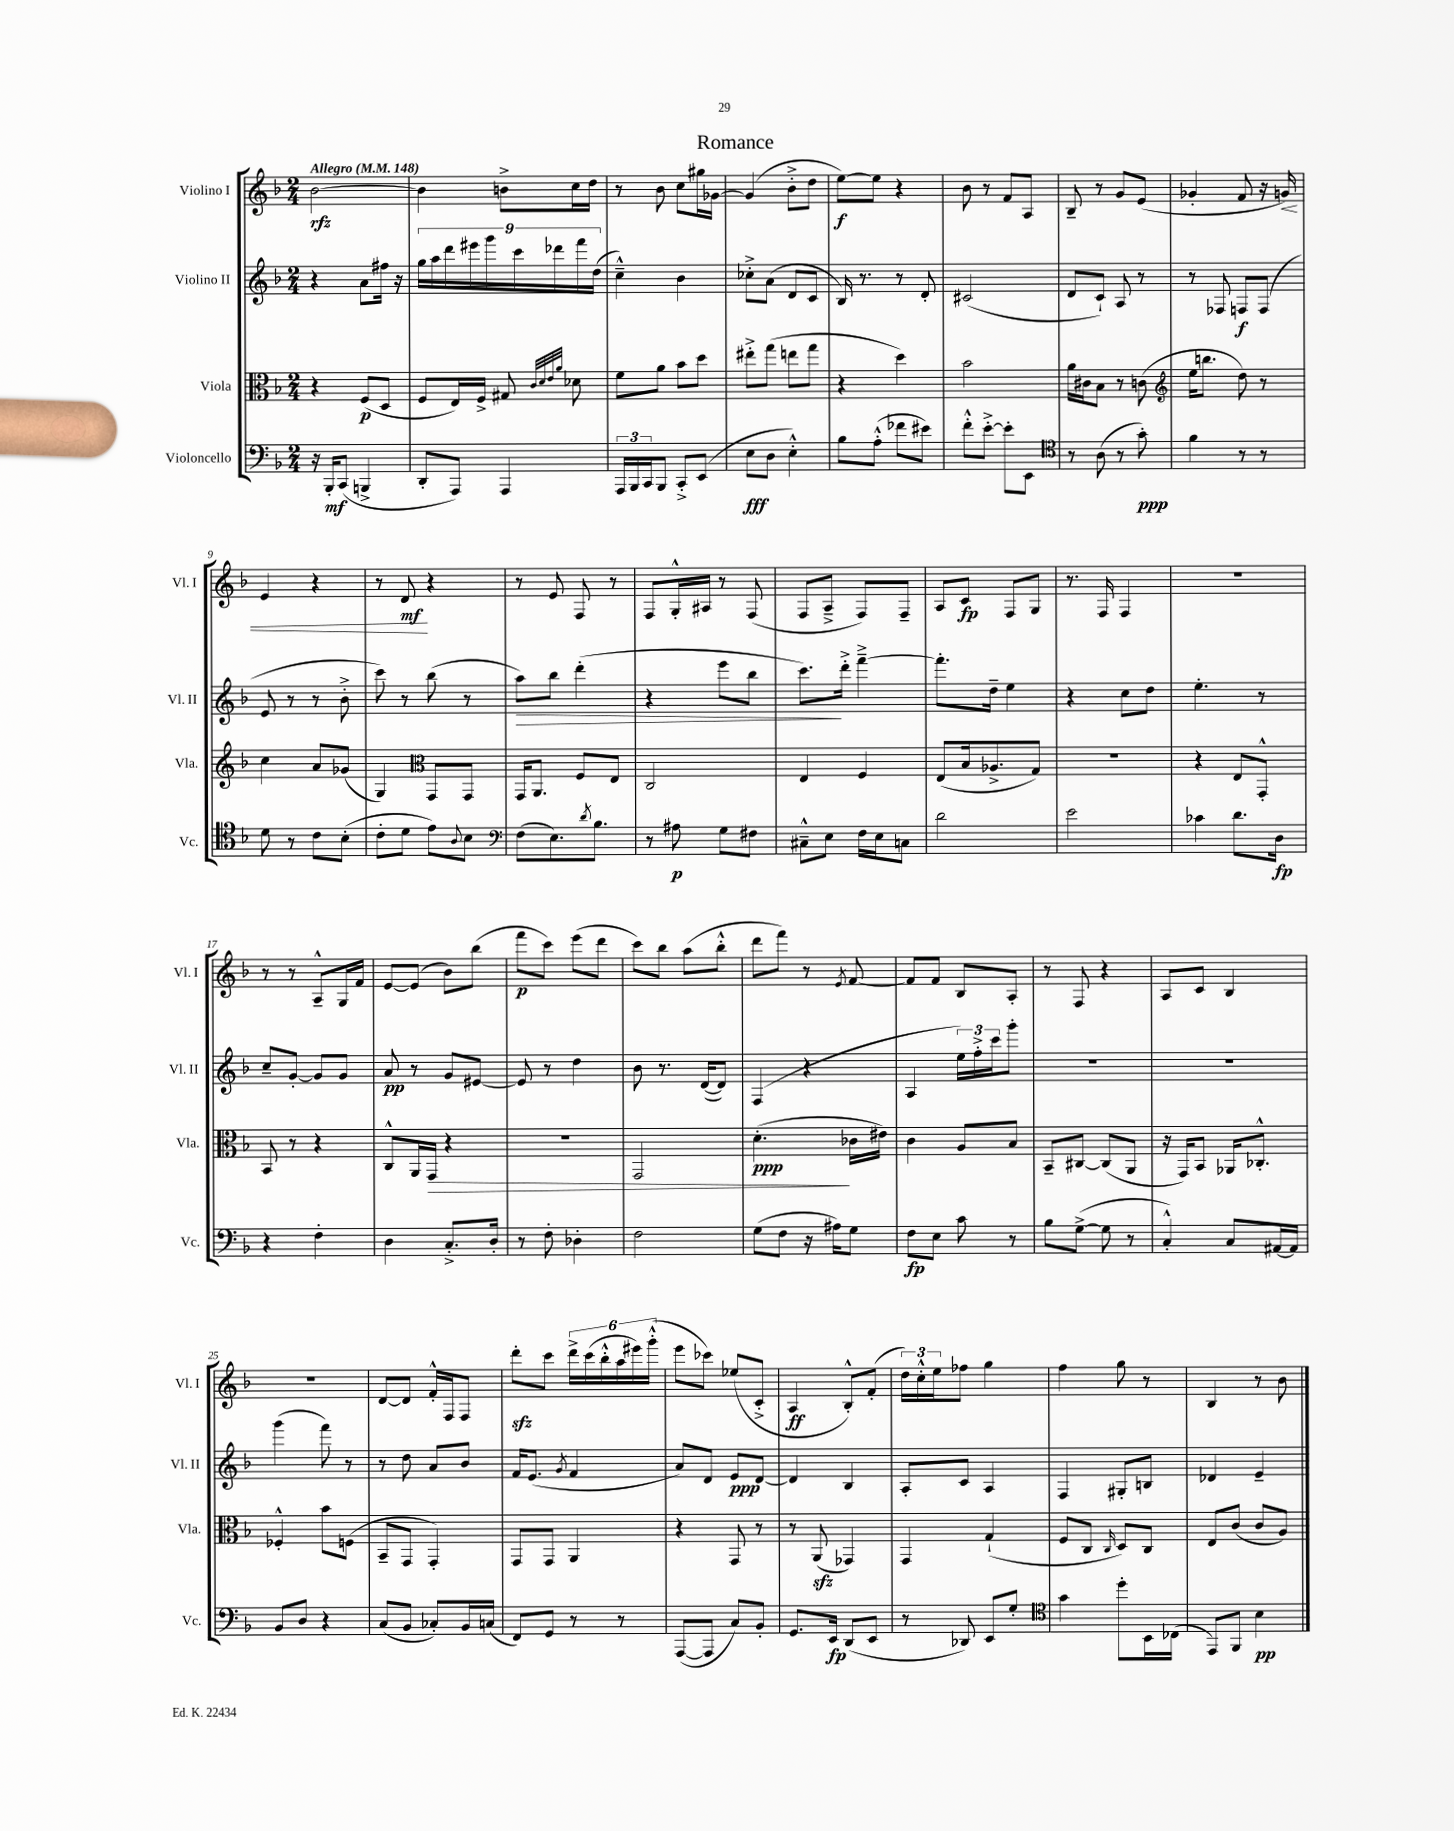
\header { title = "Romance" }
<<
\new StaffGroup <<
\new Staff = "s0" \with { instrumentName = "Violino I" shortInstrumentName = "Vl. I" } {
    \clef treble \key f \major \numericTimeSignature \time 2/4 \tempo "Allegro" 4 = 148
    bes'2~\rfz |
    bes'4 b'8-> c''16 d''16 |
    r8 bes'8 c''8 gis''16 ges'16~ |
    ges'4( bes'8-.-> d''8 |
    e''8~\f) e''8 r4 |
    bes'8 r8 f'8 a8 |
    bes8-- r8 g'8 e'8( |
    ges'4-. f'8 r16 g'16\<) |
    e'4 r4 |
    r8 d'8\mf\! r4 |
    r8 e'8 f8 r8 |
    f8 g16-.-^ ais16 r8 f8( |
    f8 a8---> f8) f8-- |
    a8 c'8\fp f8 g8 |
    r8. f16 f4 |
    R2 |
    r8 r8 a8---^ g16 f'16 |
    e'8~ e'8( bes'8) bes''8( |
    f'''8\p c'''8) e'''8( d'''8 |
    c'''8) bes''8 a''8( bes''8-.-^ |
    d'''8 f'''8) r8 \acciaccatura { e'8 } f'8~ |
    f'8 f'8 bes8 a8-. |
    r8 f8 r4 |
    a8 c'8 bes4 |
    R2 |
    d'8~ d'8 f'16-.-^ f16 f8 |
    d'''8-.\sfz c'''8 \tuplet 6/4 { d'''16-> c'''16( bes''16-.-^ a''16 eis'''16) g'''16-.-^( } |
    e'''8 ces'''8) ees''8( c'8-.-> |
    a4\ff bes8-.-^) f'8-.( |
    \tuplet 3/2 { d''16) c''16-.-^ e''16 } fes''8 g''4 |
    f''4 g''8 r8 |
    bes4 r8 bes'8 \bar "|." |
}
\new Staff = "s1" \with { instrumentName = "Violino II" shortInstrumentName = "Vl. II" } {
    \clef treble \key f \major \numericTimeSignature \time 2/4
    r4 a'8 fis''16 r16 |
    \tuplet 9/8 { g''16 a''16 d'''16 eis'''16 g'''16 c'''16 des'''16 f'''16 d''16( } |
    c''4---^) bes'4 |
    ces''8-.-> a'8( d'8 c'8 |
    bes16) r8. r8 d'8-. |
    cis'2( |
    d'8 c'8-!) a8 r8 |
    r8 fes8 f8\f f8( |
    e'8 r8 r8 bes'8-.-> |
    c'''8) r8 bes''8( r8 |
    a''8\>) bes''8 d'''4-.( |
    r4 e'''8 bes''8 |
    c'''8.\!) d'''16-.-> f'''4~---> |
    f'''8.-. d''16-- e''4 |
    r4 c''8 d''8 |
    e''4.-. r8 |
    c''8-- g'8~-. g'8 g'8 |
    a'8\pp r8 g'8 eis'8~ |
    eis'8 r8 d''4 |
    bes'8 r8. d'16~( d'8) |
    f4( r4 |
    a4 \tuplet 3/2 { e''16) f''16-.-> c'''16 } g'''8-. |
    R2 |
    R2 |
    g'''4( f'''8) r8 |
    r8 d''8 a'8 bes'8 |
    f'16 e'8.( \acciaccatura { g'8 } f'4 |
    a'8) d'8 e'8\ppp d'8~ |
    d'4 bes4 |
    a8-. c'8 a4 |
    f4 gis8-. b8 |
    des'4 e'4-- \bar "|." |
}
\new Staff = "s2" \with { instrumentName = "Viola" shortInstrumentName = "Vla." } {
    \clef alto \key f \major \numericTimeSignature \time 2/4
    r4 f8\p( d8 |
    f8 e16) f16-> gis8 \grace { c'32 d'32 e'32 a'32 } des'8 |
    f'8 a'8 bes'8 d''8 |
    eis''8-.-> g''8( e''8 g''8 |
    r4 d''4) |
    bes'2 |
    a'16 cis'16 bes8 r8 c'8( |
    \clef treble e''16 b''8. d''8) r8 |
    c''4 a'8 ges'8( |
    g4) \clef alto g,8 g,8 |
    g,16 a,8. f8 e8 |
    c2 |
    e4 f4 |
    e8( bes16 aes8.-> g8) |
    r2 |
    r4 e8 g,8-.-^ |
    bes,8 r8 r4 |
    c8-^ a,16 g,16\> r4 |
    r2 |
    g,2 |
    d'4.-.\ppp\!( ces'16 eis'16) |
    c'4 a8 bes8 |
    bes,8-- cis8~ cis8( a,8 |
    r16 g,16) bes,8 aes,16 ces8.-.-^ |
    fes4-.-^ bes'8 f8( |
    bes,8-- g,8 g,4-.) |
    g,8 g,8 a,4 |
    r4 g,8 r8 |
    r8 a,8\sfz( ges,4) |
    g,4 g4-!( |
    f8 c8 \grace { c16 } d8) c8 |
    e8 c'8( c'8 a8) \bar "|." |
}
\new Staff = "s3" \with { instrumentName = "Violoncello" shortInstrumentName = "Vc." } {
    \clef bass \key f \major \numericTimeSignature \time 2/4
    r16 bes,,16-.\mf c,8( b,,4-> |
    d,8-. a,,8) a,,4 |
    \tuplet 3/2 { a,,16 bes,,16 c,16 } bes,,8 c,8-.-> e,8( |
    e8\fff d8 e4-.-^) |
    bes8 a8-.-^( fes'8 eis'8) |
    f'8-.-^ e'8~-.-> e'8-. e,8 |
    \clef tenor r8 a8( r8 g'8-.\ppp) |
    f'4 r8 r8 |
    d'8 r8 c'8 bes8-.( |
    c'8-. d'8 e'8) \appoggiatura { a8 } bes8 |
    \clef bass f8( e8.) \acciaccatura { d'8 } bes8. |
    r8 ais8\p g8 fis8 |
    cis8---^ e8 f16 e16 c8 |
    d'2 |
    e'2 |
    ces'4 d'8. d16\fp |
    r4 f4-. |
    d4 c8.-.-> d16-. |
    r8 f8-. des4-. |
    f2 |
    g8( f8 r16 ais16) g8 |
    f8\fp e8 c'8 r8 |
    bes8 g8~->( g8 r8 |
    c4-.-^) c8 ais,16~ ais,16 |
    bes,8 d8 r4 |
    c8( bes,8 ces8-.) bes,16 c16( |
    f,8) g,8 r8 r8 |
    a,,8~( a,,8 c8) bes,8-. |
    g,8. e,16\fp d,8( e,8 |
    r8 des,8) e,8 g8-. |
    \clef tenor g'4 d''8-. bes,16 ces16( |
    e,8) f,8 bes4\pp \bar "|." |
}
>>
>>
